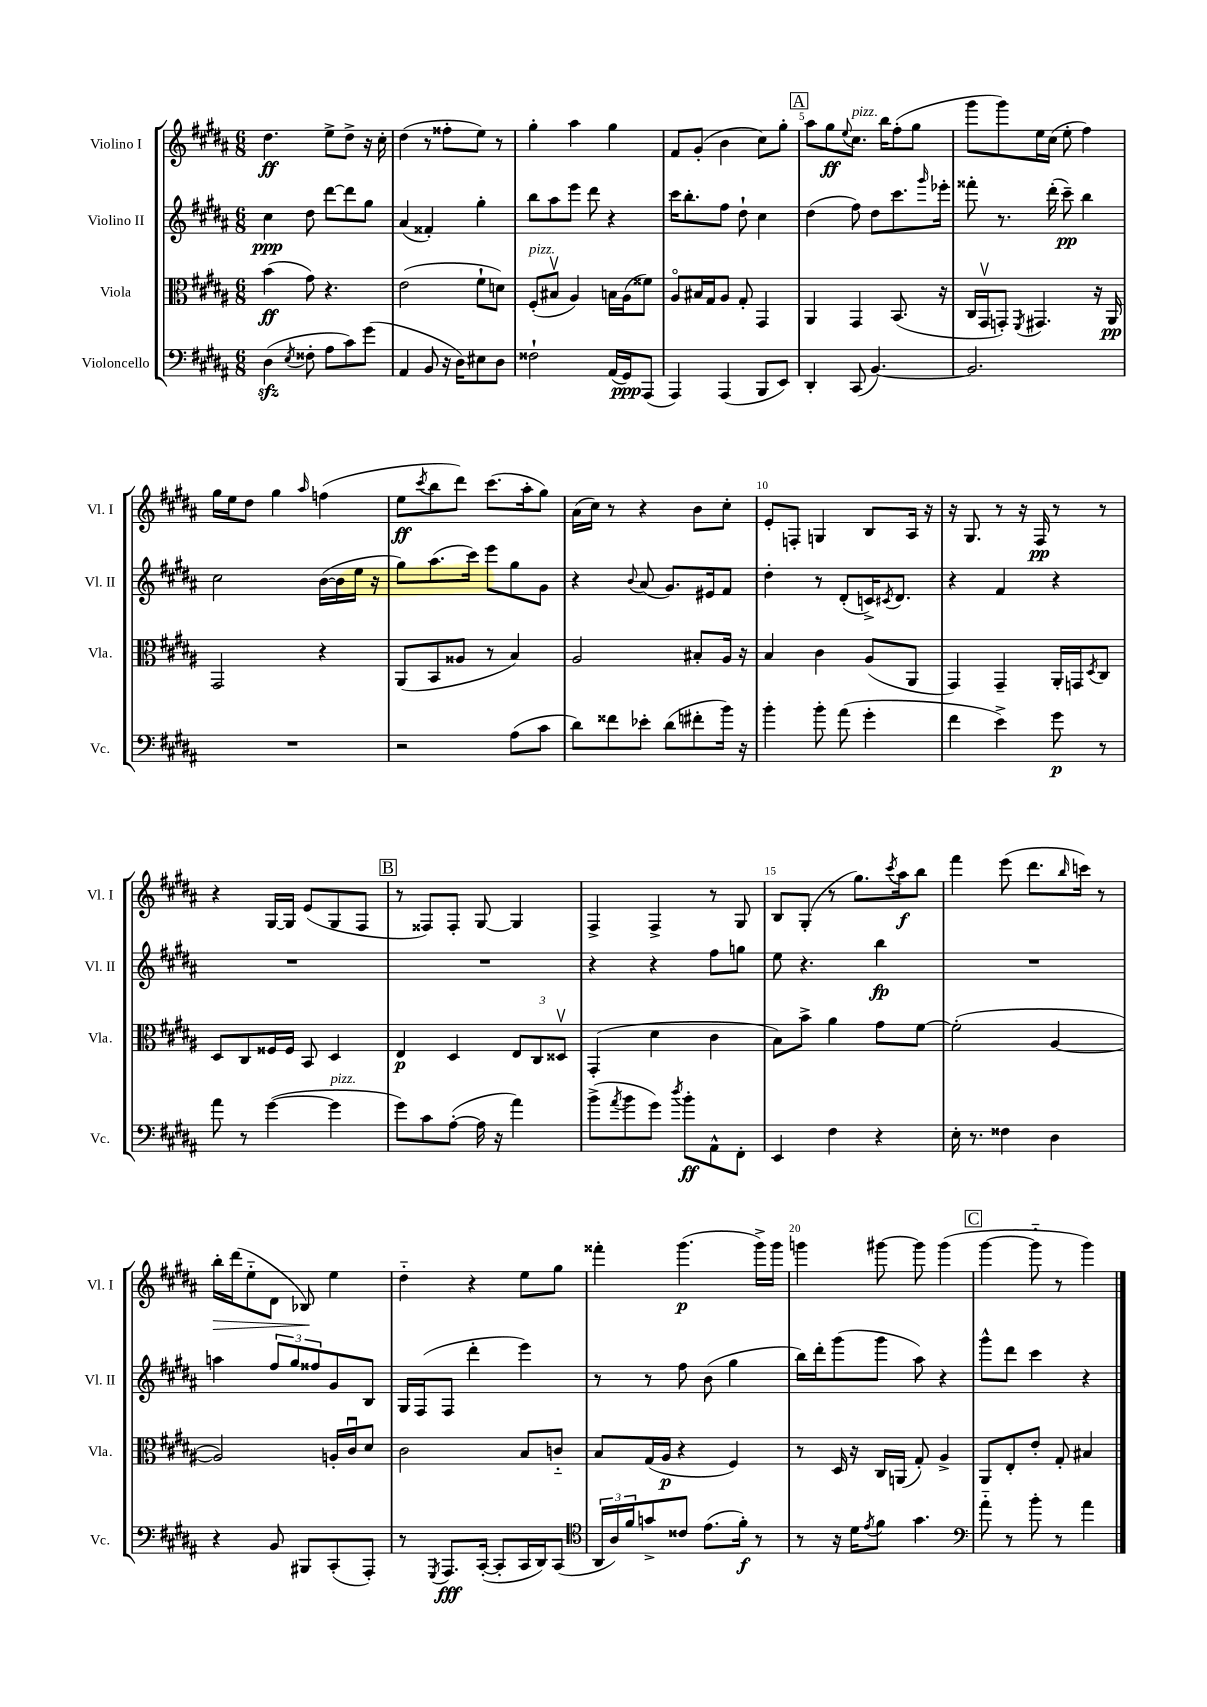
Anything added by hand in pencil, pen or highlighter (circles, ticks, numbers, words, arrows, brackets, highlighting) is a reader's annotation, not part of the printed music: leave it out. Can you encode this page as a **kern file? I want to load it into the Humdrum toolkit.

**kern	**dynam	**kern	**dynam	**kern	**dynam	**kern	**dynam
*part4	*part4	*part3	*part3	*part2	*part2	*part1	*part1
*staff4	*staff4	*staff3	*staff3	*staff2	*staff2	*staff1	*staff1
*I"Violoncello	*	*I"Viola	*	*I"Violino II	*	*I"Violino I	*
*I'Vc.	*	*I'Vla.	*	*I'Vl. II	*	*I'Vl. I	*
*clefF4	*	*clefC3	*	*clefG2	*	*clefG2	*
*k[f#c#g#d#a#]	*	*k[f#c#g#d#a#]	*	*k[f#c#g#d#a#]	*	*k[f#c#g#d#a#]	*
*M6/8	*	*M6/8	*	*M6/8	*	*M6/8	*
=1	=1	=1	=1	=1	=1	=1	=1
(4D#zz\	.	(4b\	ff	4cc#\	ppp	4.dd#\	ff
8qE/	.	.	.	.	.	.	.
8F##X'\	.	8g#\)	.	8dd#\	.	.	.
8A#\L	.	4.r	.	[8ddd#\L	.	8ee^\L	.
8c#\)	.	.	.	8ddd#\]	.	8dd#^\J	.
(8g#\J	.	.	.	8gg#\J	.	16r	.
.	.	.	.	.	.	16cc#'\	.
=2	=2	=2	=2	=2	=2	=2	=2
4AA#/	.	(2e\	.	(4a#/	.	(4dd#\	.
8BB/	.	.	.	4f##X'/)	.	8r	.
16r	.	.	.	.	.	8ff##X'\L	.
16D#\KL)	.	.	.	.	.	.	.
8E#X\	.	8f#`\L	.	4gg#'\	.	8ee\J)	.
8D#\J	.	8dn\J)	.	.	.	8r	.
=3	=3	=3	=3	=3	=3	=3	=3
!	!	!LO:TX:a:i:t=pizz.	!	!	!	!	!
2F##X`\	.	(8F#'/L	.	8bb\L	.	4gg#'\	.
.	.	8B#Xv/J	.	8aa#\	.	.	.
.	.	4A#/)	.	8eee\J	.	4aa#\	.
.	.	.	.	8ddd#\	.	.	.
(16AA#/LL	.	16Bn\LL	.	4r	.	4gg#\	.
16GG#/J)	ppp	(16A#\J	.	.	.	.	.
(8AAA#/J	.	8f##X\J)	.	.	.	.	.
=4	=4	=4	=4	=4	=4	=4	=4
4AAA#/)	.	8A#/L	.	16ccc#\KL	.	8f#/L	.
.	.	.	.	8.bb'\	.	.	.
.	.	16B#X/L	.	.	.	(8g#'/J	.
.	.	16G#/J	.	.	.	.	.
(4AAA#/	.	8A#/J	.	8ff#\J	.	4b\	.
.	.	8G#'/	.	8dd#`\	.	.	.
8BBB/L	.	4GG#/	.	4cc#\	.	8cc#\L)	.
8EE/J)	.	.	.	.	.	8gg#'\J	.
!!LO:REH:place=s1:t=A
=5	=5	=5	=5	=5	=5	=5	=5
4DD#'/	.	4AA#/	.	(4dd#\	.	8aa#\L	.
.	.	.	.	.	.	8gg#\	ff
.	.	.	.	.	.	8qqee/	.
!	!	!	!	!	!	!LO:TX:a:i:t=pizz.	!
(8CC#/	.	4GG#/	.	8ff#\)	.	8.cc#\J	.
[4.BB/)	.	.	.	8dd#\L	.	.	.
.	.	.	.	.	.	16bb\KL	.
.	.	(8.BB/	.	8.ccc#\	.	(8ff#'\	.
.	.	.	.	.	.	8gg#\J	.
.	.	.	.	16qqggg#/	.	.	.
.	.	16r	.	16eee-X'\Jk	.	.	.
=6	=6	=6	=6	=6	=6	=6	=6
2.BB/]	.	16C#/LL	.	8fff##X'\	.	8ggg#\L	.
.	.	16GG#v/J	.	.	.	.	.
.	.	8GGn'/J)	.	8.r	.	8ggg#\)	.
.	.	8qFF#/	.	.	.	.	.
.	.	4.GG#X/	.	.	.	16ee\L	.
.	.	.	.	(16ddd#'\	.	(16cc#\JJ	.
.	.	.	.	8ccc#~\)	pp	8ee'\	.
.	.	.	.	4bb\	.	4ff#\)	.
.	.	16r	.	.	.	.	.
.	.	16AA#/	pp	.	.	.	.
!!LO:LB:g=z
=7	=7	=7	=7	=7	=7	=7	=7
2.r	.	2GG#/	.	2cc#\	.	16gg#\LL	.
.	.	.	.	.	.	16ee\J	.
.	.	.	.	.	.	8dd#\J	.
.	.	.	.	.	.	4gg#\	.
.	.	.	.	.	.	16qqaa#/	.
.	.	4r	.	([16b\LL	.	(4ffn\	.
.	.	.	.	16b\]	.	.	.
.	.	.	.	16ee\JJ	.	.	.
.	.	.	.	16r	.	.	.
=8	=8	=8	=8	=8	=8	=8	=8
2r	.	(8AA#/L	.	8gg#\L)	.	8ee\L	ff
.	.	.	.	.	.	8qccc#/	.
.	.	8BB/	.	(8.aa#\	.	8bb\	.
.	.	8A##X/J	.	.	.	8ddd#\J)	.
.	.	.	.	16ccc#\Jk)	.	.	.
.	.	8r	.	8eee\L	.	(8.ccc#\L	.
(8A#\L	.	4B/)	.	8gg#\	.	.	.
.	.	.	.	.	.	16aa#'\k	.
8c#\J	.	.	.	8g#\J	.	8gg#\J)	.
=9	=9	=9	=9	=9	=9	=9	=9
8d#\L)	.	2A#/	.	4r	.	(16a#\LL	.
.	.	.	.	.	.	16cc#\JJ)	.
8f##X\	.	.	.	.	.	8r	.
.	.	.	.	8qqb/	.	.	.
8e-X'\J	.	.	.	(8a#/	.	4r	.
(8d#\L	.	.	.	8.g#/L)	.	.	.
8f#X'\	.	8B#X'/L	.	.	.	8b\L	.
.	.	.	.	16e#X/k	.	.	.
16b\Jk)	.	16A#/Jk	.	8f#/J	.	8cc#'\J	.
16r	.	16r	.	.	.	.	.
=10	=10	=10	=10	=10	=10	=10	=10
4b'\	.	4B/	.	4dd#'\	.	8e'/L	.
.	.	.	.	.	.	8Fn'/J	.
8b'\	.	4c#\	.	8r	.	4Gn/	.
(8a#\	.	.	.	(8d#'/L	.	.	.
4g#'\	.	(8A#/L	.	16cn^/K)	.	8B/L	.
.	.	.	.	8qc#X/	.	.	.
.	.	.	.	8.d#/J	.	.	.
.	.	8AA#/J	.	.	.	16A#/Jk	.
.	.	.	.	.	.	16r	.
=11	=11	=11	=11	=11	=11	=11	=11
4f#\	.	4GG#/)	.	4r	.	16r	.
.	.	.	.	.	.	8.G#/	.
4e^\)	.	4GG#~/	.	4f#/	.	8r	.
.	.	.	.	.	.	16r	.
.	.	.	.	.	.	16F#/	pp
8g#\	p	16AA#'/LL	.	4r	.	8r	.
.	.	16GGn/J	.	.	.	.	.
.	.	8qD#/	.	.	.	.	.
8r	.	8C#/J	.	.	.	8r	.
!!LO:LB:g=z
=12	=12	=12	=12	=12	=12	=12	=12
8a#\	.	8D#/L	.	2.r	.	4r	.
8r	.	8C#/	.	.	.	.	.
([4g#\	.	16F##X/L	.	.	.	[16G#/LL	.
.	.	16F##/JJ	.	.	.	16G#/JJ]	.
.	.	8BB/	.	.	.	(8e/L	.
!LO:TX:a:i:t=pizz.	!	!	!	!	!	!	!
4g#\]	.	4D#/	.	.	.	8G#/	.
.	.	.	.	.	.	8F#/J	.
!!LO:REH:place=s1:t=B
=13	=13	=13	=13	=13	=13	=13	=13
8g#\L)	.	4E/	p	2.r	.	8r	.
8c#\	.	.	.	.	.	8F##X/L)	.
([8A#'\J	.	4D#/	.	.	.	8F##'/J	.
16A#\]	.	.	.	.	.	[8G#/	.
16r	.	.	.	.	.	.	.
4a#\)	.	12E/L	.	.	.	4G#/]	.
.	.	12C#/	.	.	.	.	.
.	.	12D##Xv/J	.	.	.	.	.
=14	=14	=14	=14	=14	=14	=14	=14
(8b^\L	.	(4GG#'/	.	4r	.	4F#^/	.
8qa#/	.	.	.	.	.	.	.
8b\	.	.	.	.	.	.	.
8g#\J)	.	4d#\	.	4r	.	4F#^/	.
8qdd#/	.	.	.	.	.	.	.
8b'\L	ff	.	.	.	.	.	.
8AA#^^\	.	4c#\	.	8ff#\L	.	8r	.
8FF#'\J	.	.	.	8ggn\J	.	8G#/	.
=15	=15	=15	=15	=15	=15	=15	=15
4EE/	.	8B\L)	.	8ee\	.	8B/L	.
.	.	8b^\J	.	4.r	.	(8G#'/J	.
4F#\	.	4a#\	.	.	.	8r	.
.	.	.	.	.	.	8.gg#\L)	.
4r	.	8g#\L	.	4bb\	fp	.	.
.	.	.	.	.	.	8qccc#/	.
.	.	.	.	.	.	16aa#\k	f
.	.	[8f#\J	.	.	.	8bb\J	.
=16	=16	=16	=16	=16	=16	=16	=16
16E'\	.	(2f#'\]	.	2.r	.	4fff#\	.
8.r	.	.	.	.	.	.	.
4F##X\	.	.	.	.	.	(8eee\	.
.	.	.	.	.	.	8.ddd#\L	.
4D#\	.	[4A#/	.	.	.	.	.
.	.	.	.	.	.	16qqbb/	.
.	.	.	.	.	.	16cccn\Jk)	.
.	.	.	.	.	.	8r	.
!!LO:LB:g=z
=17	=17	=17	=17	=17	=17	=17	=17
!	!	!	!	!	!	!	!LO:HP:b
4r	.	2A#/])	.	4aan\	.	16bb'\LL	>
.	.	.	.	.	.	(16ddd#\J	.
.	.	.	.	.	.	8ee\	.
8BB/	.	.	.	12ff#/L	.	8d#\J	.
.	.	.	.	12gg#/	.	.	.
8BBB#X/L	.	.	.	.	.	8B-X/)	.
.	.	.	.	12ff##X/	.	.	.
(8CC#'/	.	16An'/LL	.	8g#/	.	4ee\	]
.	.	16c#u/J	.	.	.	.	.
8AAA#'/J)	.	8d#/J	.	8B/J	.	.	.
=18	=18	=18	=18	=18	=18	=18	=18
8r	.	2c#\	.	16G#/LL	.	4dd#\	.
.	.	.	.	(16F#/J	.	.	.
8qGGG#/	.	.	.	.	.	.	.
8.AAA#/L	fff	.	.	8F#/J	.	.	.
.	.	.	.	4ddd#'\	.	4r	.
([16CC#'/Jk	.	.	.	.	.	.	.
8CC#'/L]	.	.	.	.	.	.	.
16CC#/L	.	8B/L	.	4eee\)	.	8ee\L	.
16DD#/J)	.	.	.	.	.	.	.
(8CC#/J	.	8cn/J	.	.	.	8gg#\J	.
=19	=19	=19	=19	=19	=19	=19	=19
*clefC4	*	*	*	*	*	*	*
24AA#/LL	.	8B/L	.	8r	.	4fff##X'\	.
24A#/)	.	.	.	.	.	.	.
24f#/J	.	.	.	.	.	.	.
8gn^/	.	(16G#/L	.	8r	.	.	.
.	.	16A#/JJ	p	.	.	.	.
8c##X/J	.	4r	.	8ff#\	.	(4.ggg#\	p
(8.e\L	.	.	.	(8b\	.	.	.
.	.	4F#/)	.	4gg#\	.	.	.
16f#'\Jk)	f	.	.	.	.	.	.
8r	.	.	.	.	.	16ggg#^\LL)	.
.	.	.	.	.	.	16ggg#\JJ	.
=20	=20	=20	=20	=20	=20	=20	=20
8r	.	8r	.	16bb\LL)	.	4gggn\	.
.	.	.	.	16ddd#'\J	.	.	.
16r	.	16D#/	.	(8ggg#\	.	.	.
16d#\KL	.	16r	.	.	.	.	.
8qe/	.	.	.	.	.	.	.
8f#\J	.	16C#/LL	.	8ggg#\J	.	[8ggg#X\	.
.	.	(16AAn/JJ	.	.	.	.	.
4.g#\	.	8G#'/)	.	8aa#\)	.	8ggg#\]	.
.	.	4A#^/	.	4r	.	(4ggg#\	.
!!LO:REH:place=s1:t=C
=21	=21	=21	=21	=21	=21	=21	=21
*clefF4	*	*	*	*	*	*	*
8a#\	.	8AA#/L	.	8ggg#^^\L	.	[4ggg#\	.
8r	.	8E'/	.	8ddd#\J	.	.	.
8b'\	.	8e'/J	.	4ccc#\	.	8ggg#\]	.
8r	.	8G#'/	.	.	.	8r	.
4a#\	.	4B#X/	.	4r	.	4ggg#\)	.
==	==	==	==	==	==	==	==
*-	*-	*-	*-	*-	*-	*-	*-
